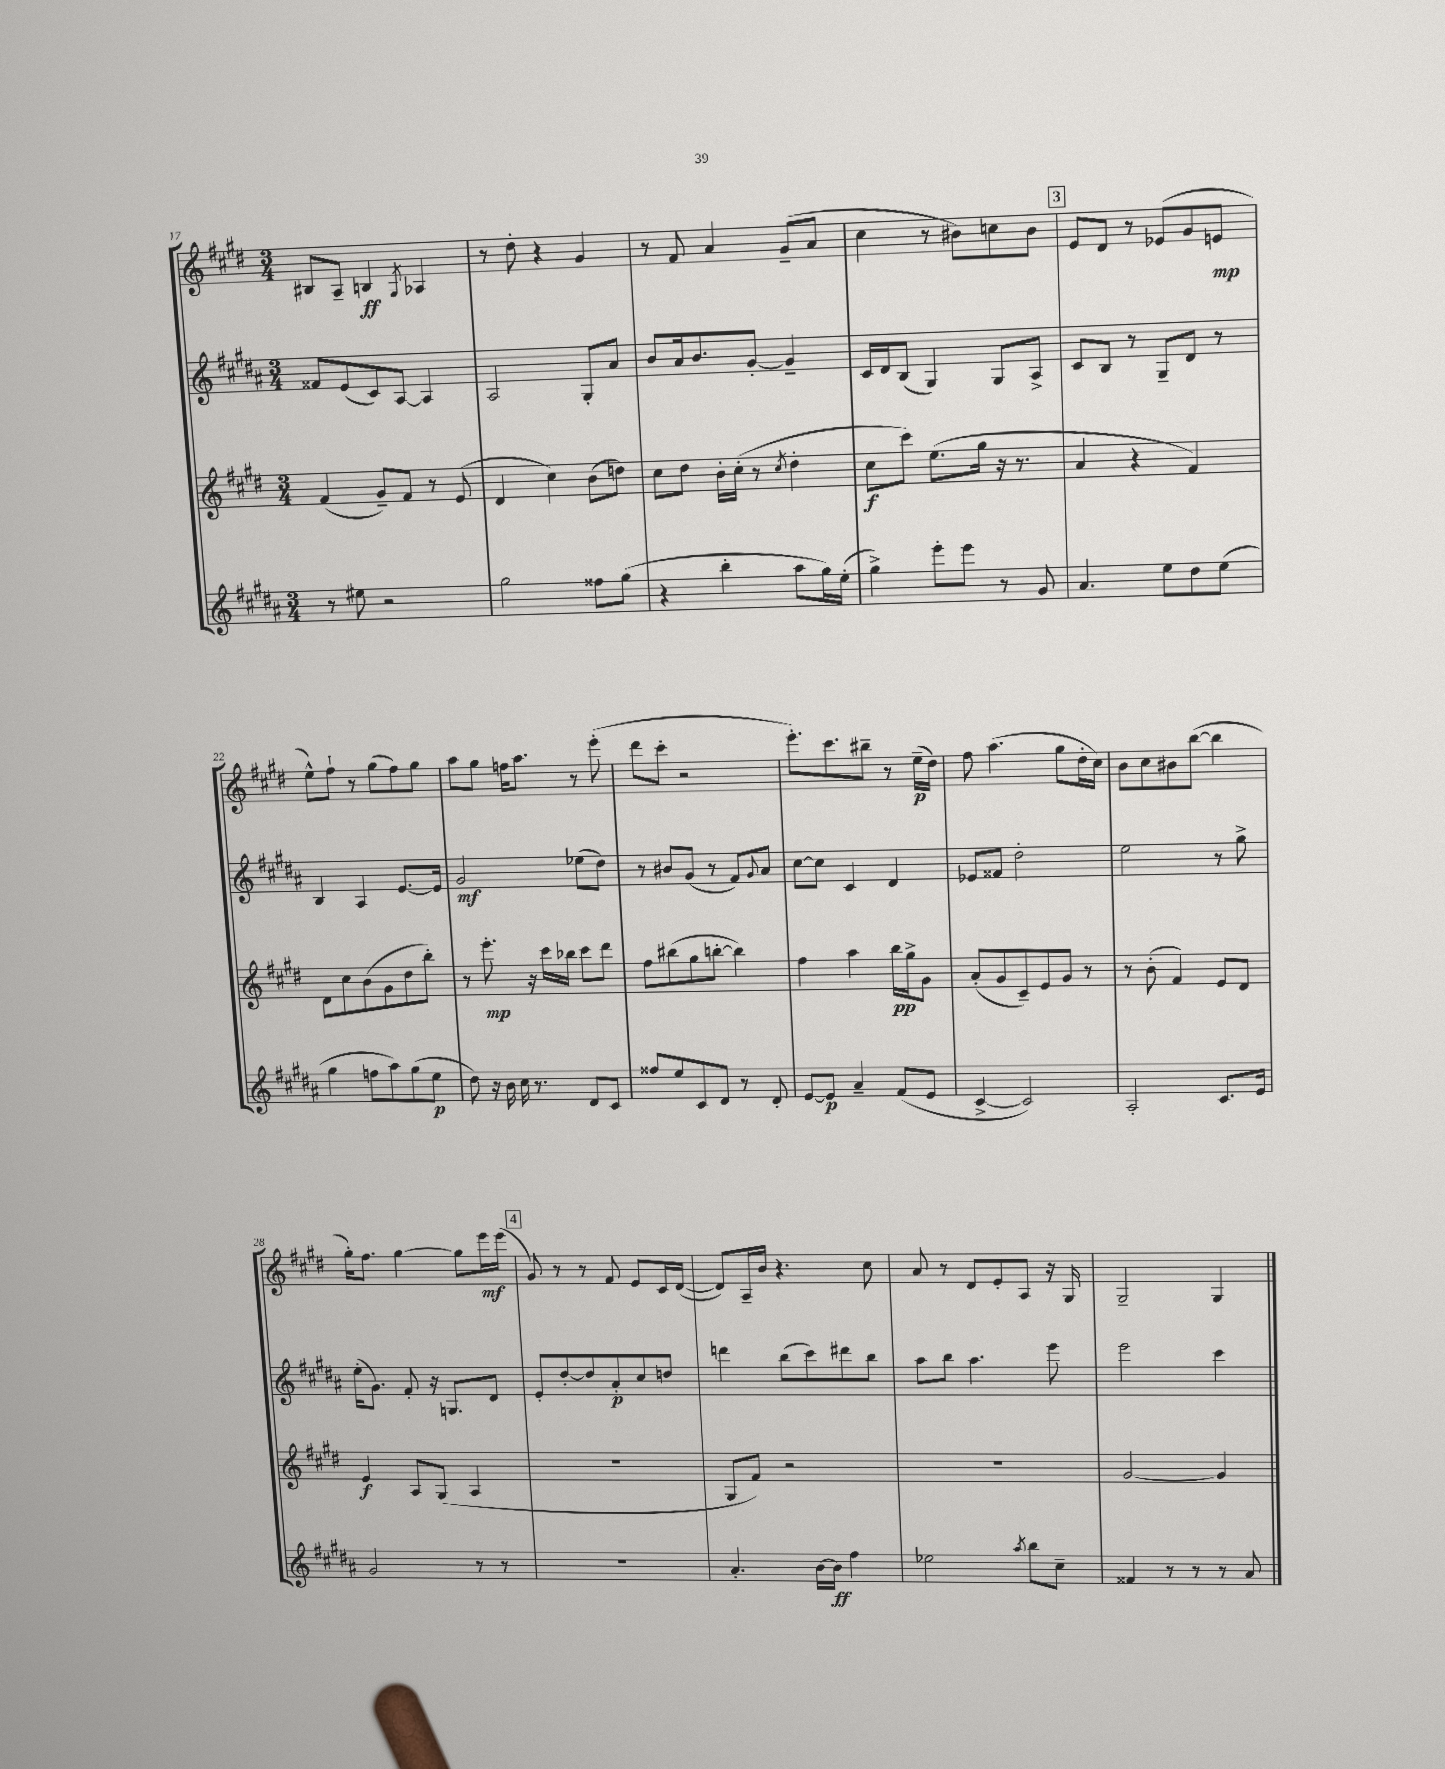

**kern	**dynam	**kern	**dynam	**kern	**dynam	**kern	**dynam
*part4	*part4	*part3	*part3	*part2	*part2	*part1	*part1
*staff4	*staff4	*staff3	*staff3	*staff2	*staff2	*staff1	*staff1
*clefG2	*	*clefG2	*	*clefG2	*	*clefG2	*
*k[f#c#g#d#a#]	*	*k[f#c#g#d#]	*	*k[f#c#g#d#a#]	*	*k[f#c#g#d#]	*
*M3/4	*	*M3/4	*	*M3/4	*	*M3/4	*
=17	=17	=17	=17	=17	=17	=17	=17
8r	.	(4f#/	.	8f##X/L	.	8B#X/L	.
8ee#X\	.	.	.	(8e/	.	8A~/J	.
2r	.	8g#~/L)	.	8c#/)	.	4Bn/	ff
.	.	8f#/J	.	[8A#/J	.	.	.
.	.	.	.	.	.	8qG#/	.
.	.	8r	.	4A#/]	.	4A-X/	.
.	.	(8e/	.	.	.	.	.
=18	=18	=18	=18	=18	=18	=18	=18
2gg#\	.	4d#/	.	2A#/	.	8r	.
.	.	.	.	.	.	8dd#'\	.
.	.	4cc#\)	.	.	.	4r	.
8ff##X\L	.	(8b\L	.	8G#'/L	.	4g#/	.
(8gg#\J	.	8ddn\J)	.	8a#/J	.	.	.
=19	=19	=19	=19	=19	=19	=19	=19
4r	.	8cc#\L	.	8b/L	.	8r	.
.	.	8dd#\J	.	16a#/k	.	8f#/	.
.	.	.	.	8.b/	.	.	.
4bb'\	.	16b'\LL	.	.	.	4a/	.
.	.	(16cc#'\JJ	.	.	.	.	.
.	.	8r	.	[8g#'/J	.	.	.
.	.	8qcc#/	.	.	.	.	.
8aa#\L	.	4dd#'\	.	4g#~/]	.	(8g#~/L	.
16gg#\L)	.	.	.	.	.	8a/J	.
(16ee'\JJ	.	.	.	.	.	.	.
=20	=20	=20	=20	=20	=20	=20	=20
4gg#^\)	.	8cc#\L	f	16c#/LL	.	4cc#\	.
.	.	.	.	16d#/J	.	.	.
.	.	8ccc#\J)	.	(8B/J	.	.	.
8eee'\L	.	(8.ee\L	.	4G#/)	.	8r	.
8eee\J	.	.	.	.	.	8b#X\L)	.
.	.	16gg#\Jk	.	.	.	.	.
8r	.	16r	.	8G#/L	.	8ccn\	.
.	.	8.r	.	.	.	.	.
8g#/	.	.	.	8A#^/J	.	8b#\J	.
!!LO:REH:place=s1:t=3
=21	=21	=21	=21	=21	=21	=21	=21
4.a#/	.	4a/	.	8c#/L	.	8e/L	.
.	.	.	.	8B/J	.	8d#/J	.
.	.	4r	.	8r	.	8r	.
8ee\L	.	.	.	8G#~/L	.	(8e-X/L	.
8dd#\	.	4f#/)	.	8d#/J	.	8g#/	.
(8ee\J	.	.	.	8r	.	8en/J	mp
!!LO:LB:g=z
=22	=22	=22	=22	=22	=22	=22	=22
4gg#\	.	8d#\L	.	4B/	.	8ee^^\L)	.
.	.	8cc#\	.	.	.	8ff#`\J	.
8ffn\L	.	(8b\	.	4A#/	.	8r	.
8aa#\)	.	8g#\	.	.	.	(8gg#\L	.
(8gg#\	.	8dd#\	.	[8.e/L	.	8ff#\)	.
8ee\J	p	8bb'\J)	.	.	.	8gg#\J	.
.	.	.	.	16e/Jk]	.	.	.
=23	=23	=23	=23	=23	=23	=23	=23
8dd#\)	.	8r	.	2g#/	mf	8aa\L	.
16r	.	8.eee'\	mp	.	.	8gg#\J	.
16b\	.	.	.	.	.	.	.
16cc#\	.	.	.	.	.	16ffn\KL	.
8.r	.	16r	.	.	.	8.aa\J	.
.	.	16ccc#\LL	.	.	.	.	.
.	.	16bb-X\JJ	.	.	.	.	.
8d#/L	.	8ccc#\L	.	(8ee-X\L	.	8r	.
8c#/J	.	8ddd#\J	.	8dd#\J)	.	(8eee'\	.
=24	=24	=24	=24	=24	=24	=24	=24
8ff##X/L	.	8ff#\L	.	8r	.	8ddd#\L	.
8ee/	.	(8bb#X\	.	8b#X/L	.	8ccc#'\J	.
8c#/	.	8gg#\	.	(8g#/J	.	2r	.
8d#/J	.	[8bbn'\J	.	8r	.	.	.
8r	.	4bb\])	.	8f#/L)	.	.	.
.	.	.	.	8qqg#/	.	.	.
8d#'/	.	.	.	8a#/J	.	.	.
=25	=25	=25	=25	=25	=25	=25	=25
[8e/L	.	4ff#\	.	[8cc#\L	.	8.eee'\L)	.
8e/J]	p	.	.	8cc#\J]	.	.	.
.	.	.	.	.	.	8.ccc#\	.
4a#~/	.	4aa\	.	4c#/	.	.	.
.	.	.	.	.	.	8bb#X~\J	.
(8f#/L	.	16bb\LL	pp	4d#/	.	8r	.
.	.	16gg#^\J	.	.	.	.	.
8e/J	.	8g#\J	.	.	.	(16ee~\LL	p
.	.	.	.	.	.	16dd#\JJ)	.
=26	=26	=26	=26	=26	=26	=26	=26
[4c#^/	.	(8a'/L	.	8e-X/L	.	8ff#\	.
.	.	8g#/	.	8f##X/J	.	(4.aa\	.
2c#/])	.	8c#~/)	.	2dd#'\	.	.	.
.	.	8e/	.	.	.	.	.
.	.	8g#/J	.	.	.	8gg#\L	.
.	.	8r	.	.	.	16dd#'\L	.
.	.	.	.	.	.	16cc#\JJ)	.
=27	=27	=27	=27	=27	=27	=27	=27
2A#'/	.	8r	.	2ee\	.	8b\L	.
.	.	(8b'\	.	.	.	8cc#\	.
.	.	4f#/)	.	.	.	8b#X\	.
.	.	.	.	.	.	([8bb\J	.
8.c#/L	.	8e/L	.	8r	.	4bb\]	.
.	.	8d#/J	.	8gg#^\	.	.	.
16e/Jk	.	.	.	.	.	.	.
!!LO:LB:g=z
=28	=28	=28	=28	=28	=28	=28	=28
2g#/	.	4e/	f	(16ee'\KL	.	16gg#'\KL)	.
.	.	.	.	8.g#\J)	.	8.ff#\J	.
.	.	8A/L	.	8f#'/	.	[4gg#\	.
.	.	(8G#/J	.	16r	.	.	.
.	.	.	.	8.Gn/L	.	.	.
8r	.	4A/	.	.	.	8gg#\L]	.
8r	.	.	.	8d#/J	.	16eee\L	mf
.	.	.	.	.	.	(16eee\JJ	.
!!LO:REH:place=s1:t=4
=29	=29	=29	=29	=29	=29	=29	=29
2.r	.	2.r	.	8e'/L	.	8g#/)	.
.	.	.	.	[8dd#'/	.	8r	.
.	.	.	.	8dd#/]	.	8r	.
.	.	.	.	8a#'/	p	8f#/	.
.	.	.	.	8cc#/	.	8e/L	.
.	.	.	.	8ddn/J	.	16c#/L	.
.	.	.	.	.	.	([16d#/JJ	.
=30	=30	=30	=30	=30	=30	=30	=30
4.a#'/	.	8G#/L	.	4dddn\	.	8d#/L])	.
.	.	8f#/J)	.	.	.	16A~/L	.
.	.	.	.	.	.	16b/JJ	.
.	.	2r	.	(8bb\L	.	4.r	.
[16b\LL	.	.	.	8ccc#\)	.	.	.
16b\JJ]	ff	.	.	.	.	.	.
4ff#\	.	.	.	8ddd#X\	.	.	.
.	.	.	.	8bb\J	.	8cc#\	.
=31	=31	=31	=31	=31	=31	=31	=31
2ee-X\	.	2.r	.	8aa#\L	.	8a/	.
.	.	.	.	8bb\J	.	8r	.
.	.	.	.	4.aa#\	.	8d#/L	.
.	.	.	.	.	.	8e'/	.
8qaa#/	.	.	.	.	.	.	.
8bb\L	.	.	.	.	.	8A/J	.
8cc#~\J	.	.	.	8eee\	.	16r	.
.	.	.	.	.	.	16G#/	.
=32	=32	=32	=32	=32	=32	=32	=32
4f##X/	.	[2g#/	.	2eee\	.	2G#~/	.
8r	.	.	.	.	.	.	.
8r	.	.	.	.	.	.	.
8r	.	4g#/]	.	4ccc#\	.	4G#/	.
8a#/	.	.	.	.	.	.	.
==	==	==	==	==	==	==	==
*-	*-	*-	*-	*-	*-	*-	*-
